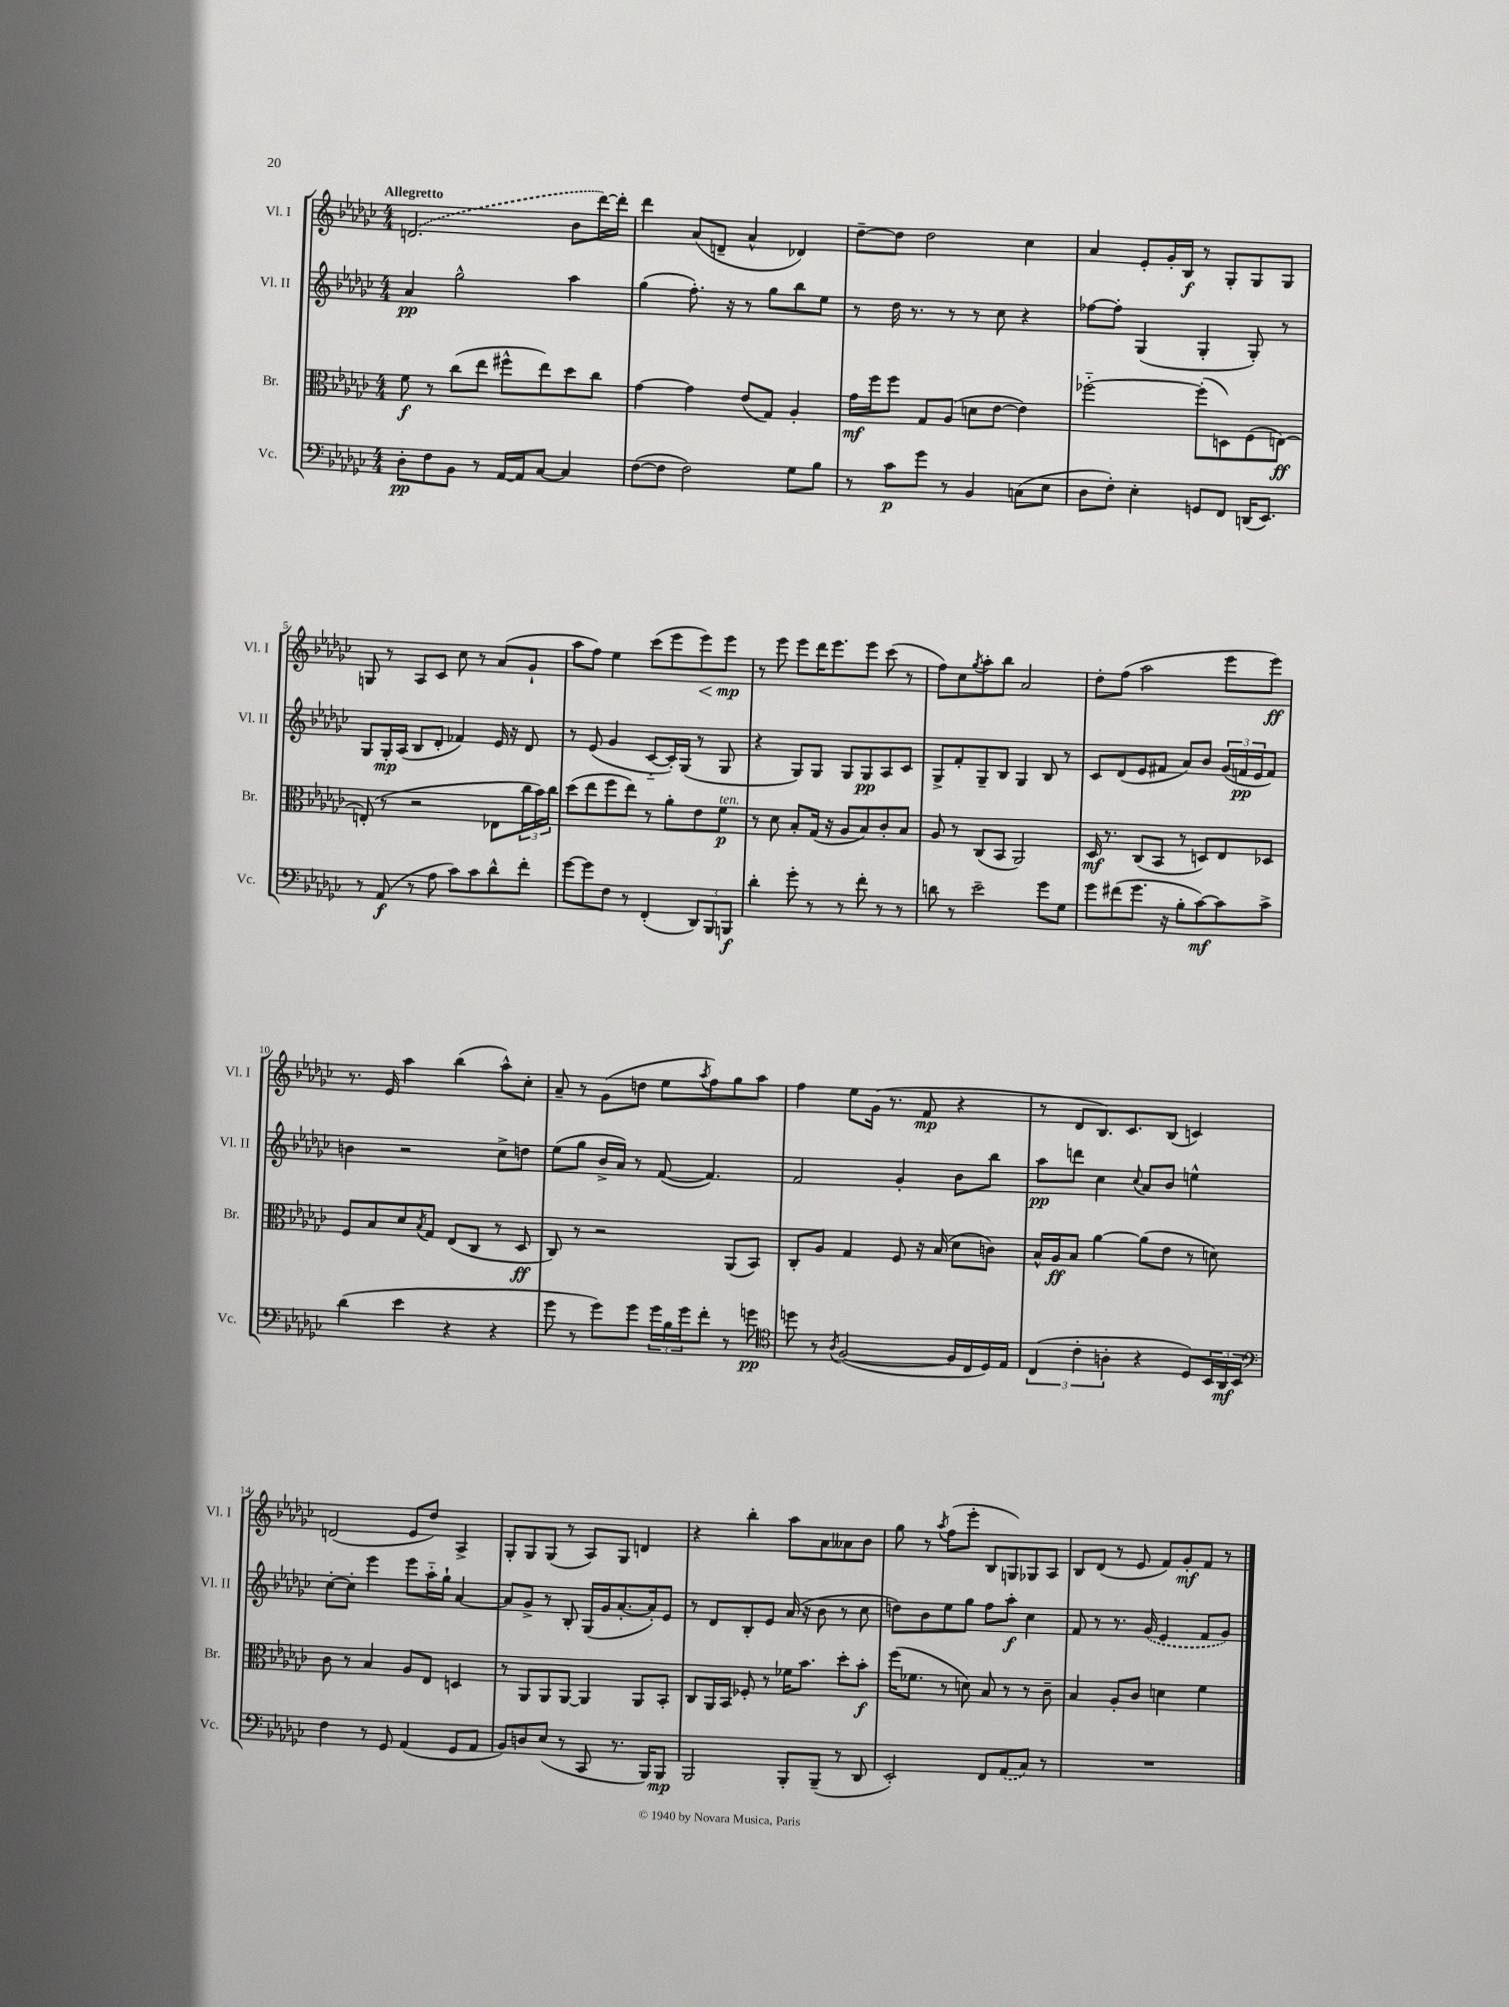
<<
\new StaffGroup <<
\new Staff = "s0" \with { instrumentName = "Vl. I" shortInstrumentName = "Vl. I" } {
    \clef treble \key ges \major \numericTimeSignature \time 4/4 \tempo "Allegretto"
    \once \slurDashed d'2.( bes'8 des'''16~) des'''16-. |
    des'''4 aes'8( d'8-- aes'4-^ des'4) |
    des''8~-- des''8 des''2 ces''4 |
    aes'4 ees'8-. ges'16-. bes16\f r8 ges8-. ges8 ges8 |
    g8 r8 aes8 ces'8 ces''8 r8 aes'8( ges'8-! |
    aes''8 f''8) ees''4 ces'''8( ees'''8 ees'''8\<) ees'''8\mp\! |
    r8 ees'''8 ees'''8 des'''16 ees'''8. ees'''8 ces'''8( r8 |
    f''8) ces''8 \acciaccatura { ges''8 } aes''8-. bes''8 aes'2 |
    des''8-. f''8( aes''2 ees'''8 ees'''8\ff) |
    r8. ees'16 aes''4 bes''4( aes''8-^) ces''8-. |
    aes'8-- r8 ges'8( d''8 ees''8 \acciaccatura { aes''8 } f''8) ges''8 aes''8 |
    f''4 ees''8 ges'16( r8. f'8\mp r4 |
    r8 des'8 bes8.) ces'8. bes8( c'4) |
    d'2( ees'8 des''8) aes4-> |
    ges8-. ges8 ges8( r8 aes8) ges8 d'4 |
    r4 bes''4-. aes''8 aes'8 aeses'8 bes'8 |
    ges''8 r8 \acciaccatura { aes''8 } f''8( ees'''8-. bes8 g8) ges8 aes8 |
    bes8 des'8( r8 ees'8 f'8) ges'8-.\mf f'8 r8 \bar "|." |
}
\new Staff = "s1" \with { instrumentName = "Vl. II" shortInstrumentName = "Vl. II" } {
    \clef treble \key ges \major \numericTimeSignature \time 4/4
    aes'4\pp ges''2-^ aes''4 |
    ges''4( f''8.-.) r16 r8 ges''8 bes''8 ees''8 |
    r8 des''16 r8. r8 r8 ces''8 r4 |
    fes''8~ fes''8-. ges4( ges4-. ges8-.) r8 |
    ges8 ges16-.\mp aes16( bes8 des'8-. fes'4) ees'16 r16 des'8 |
    r8 ees'8( ges'4 ces'8~-_ ces'16-.) ges16( r8 ges8 |
    r4 ges8) ges8 ges8 ges8\pp aes8 ces'8 |
    ges8-> f'8-. ges8-- bes8 ges4 bes8 r8 |
    ces'8 des'8( ees'8 fis'8 aes'8) bes'8 \tuplet 3/2 { ges'16( f'16\pp ees'16 } f'8) |
    b'4 r2 ces''8-> d''8 |
    ees''8( ges''8 bes'16-> aes'16) r8 f'8~( f'4.) |
    f'2 ges'4-. bes'8 bes''8 |
    aes''8\pp d'''8 ces''4 \appoggiatura { ces''8 } aes'8 bes'8 e''4-^ |
    ces''8~-. ces''8-. ees'''4 ees'''8 aes''16-_ ges''16-! aes'4~ |
    aes'8 ges'8-> r8 bes8-. ges16( ges'16 aes'8.~-. aes'16-.) ees'8 |
    r8 des'8 bes8-. ees'8 aes'16( r16 bes'8 r8 ces''8 |
    d''8) bes'8 ees''8 ges''8 f''8 aes''8-.\f ces''4 |
    f'8 r8 r8. \once \slurDashed ges'16( ees'4 f'8 ges'8) \bar "|." |
}
\new Staff = "s2" \with { instrumentName = "Br." shortInstrumentName = "Br." } {
    \clef alto \key ges \major \numericTimeSignature \time 4/4
    f'8\f r8 ces''8( ees''8 fis''8-^ ees''8) des''8 ces''8 |
    ges'4~ ges'4 ees'8( ges8) aes4-. |
    ges'16\mf f''16 f''8 ges8 aes8( d'8 ees'8~ ees'4) |
    fes''2~-_ fes''8-.( d8) f8( e8~\ff) |
    e8-.( r8 r2 ees8 \tuplet 3/2 { ces''16 bes'16) ces''16 } |
    des''8( ees''8 f''8 ees''8) r8 aes'8-. ees'8 f'8\p^\markup { \italic "ten." } |
    r8 des'8 bes8-. ges16( r16 aes8 bes8) ces'8-. bes8 |
    aes8 r8 ces8( bes,8 aes,2) |
    des16\mf r8. ces8( bes,8 r8 d8) ees8 des8 |
    f8 bes8 des'8 \acciaccatura { bes8 } ges8 ees8( ces8 r8 des8\ff |
    ces8) r8 r2 aes,8( bes,8) |
    ces8-. aes8 ges4 f8 r16 bes16( des'8 c'8) |
    bes16-^ aes16\ff bes8 aes'4~ aes'8( ees'8 r8 d'8) |
    ces'8 r8 bes4 aes8 ees8 d4 |
    r8 aes,8 aes,8 aes,8~ aes,4 aes,8 bes,8-. |
    ces8 aes,16 bes,16 fes8-. r8 fes'16 bes'8. des''8-. bes'8-.\f |
    f''16( fes'8. r8 d'8) bes8 r8 r8 ces'8-- |
    bes4 aes8-. ces'8 d'4 f'4 \bar "|." |
}
\new Staff = "s3" \with { instrumentName = "Vc." shortInstrumentName = "Vc." } {
    \clef bass \key ges \major \numericTimeSignature \time 4/4
    des8-.\pp f8 bes,8 r8 aes,16~ aes,16 ces8~ ces4 |
    f8~( f8 f2) ges8 bes8 |
    r8 ces'8\p ges'8 r8 bes,4 c8( ees8 |
    des8 f8-.) ees4-. g,8 f,8 d,16( ees,8.) |
    r8 aes,8\f( r8 aes8 ces'8) ces'8 des'8-^ f'8-. |
    ges'8~ ges'8 f8 r8 f,4-.( \tuplet 3/2 { des,8) bes,,8 b,,8\f } |
    des'4-. ges'8-. r8 r8 f'8-. r8 r8 |
    d'8 r8 ees'2-- ges'8 ges8 |
    ges'8 fis'8( ges'8. r16 bes8-. ces'8~\mf) ces'8 ces'8-> |
    des'4( ees'4 r4 r4 |
    ges'8 r8 ges'8) ges'8 \tuplet 3/2 { ges'16 bes16 ges'16 } f'8-. r8 g'8\pp |
    \clef tenor d''8 r8 \acciaccatura { aes8 } f2~( f16 ces16 des16) ees16 |
    \tuplet 3/2 { ces4( ces'4-. a4-. } r4 des8) \tuplet 3/2 { bes,16 aes,16\mf bes,16 } |
    \clef bass f4 r8 ges,8 aes,4( ges,8 aes,8 |
    bes,8) d8 ees8( r8 ces,8 r8. bes,,16) bes,,8\mp |
    bes,,2 bes,,8-. bes,,8--( r8 des,8 |
    ees,2-.) f,8 \once \slurDashed aes,8( ces8) r8 |
    R1 \bar "|." |
}
>>
>>
